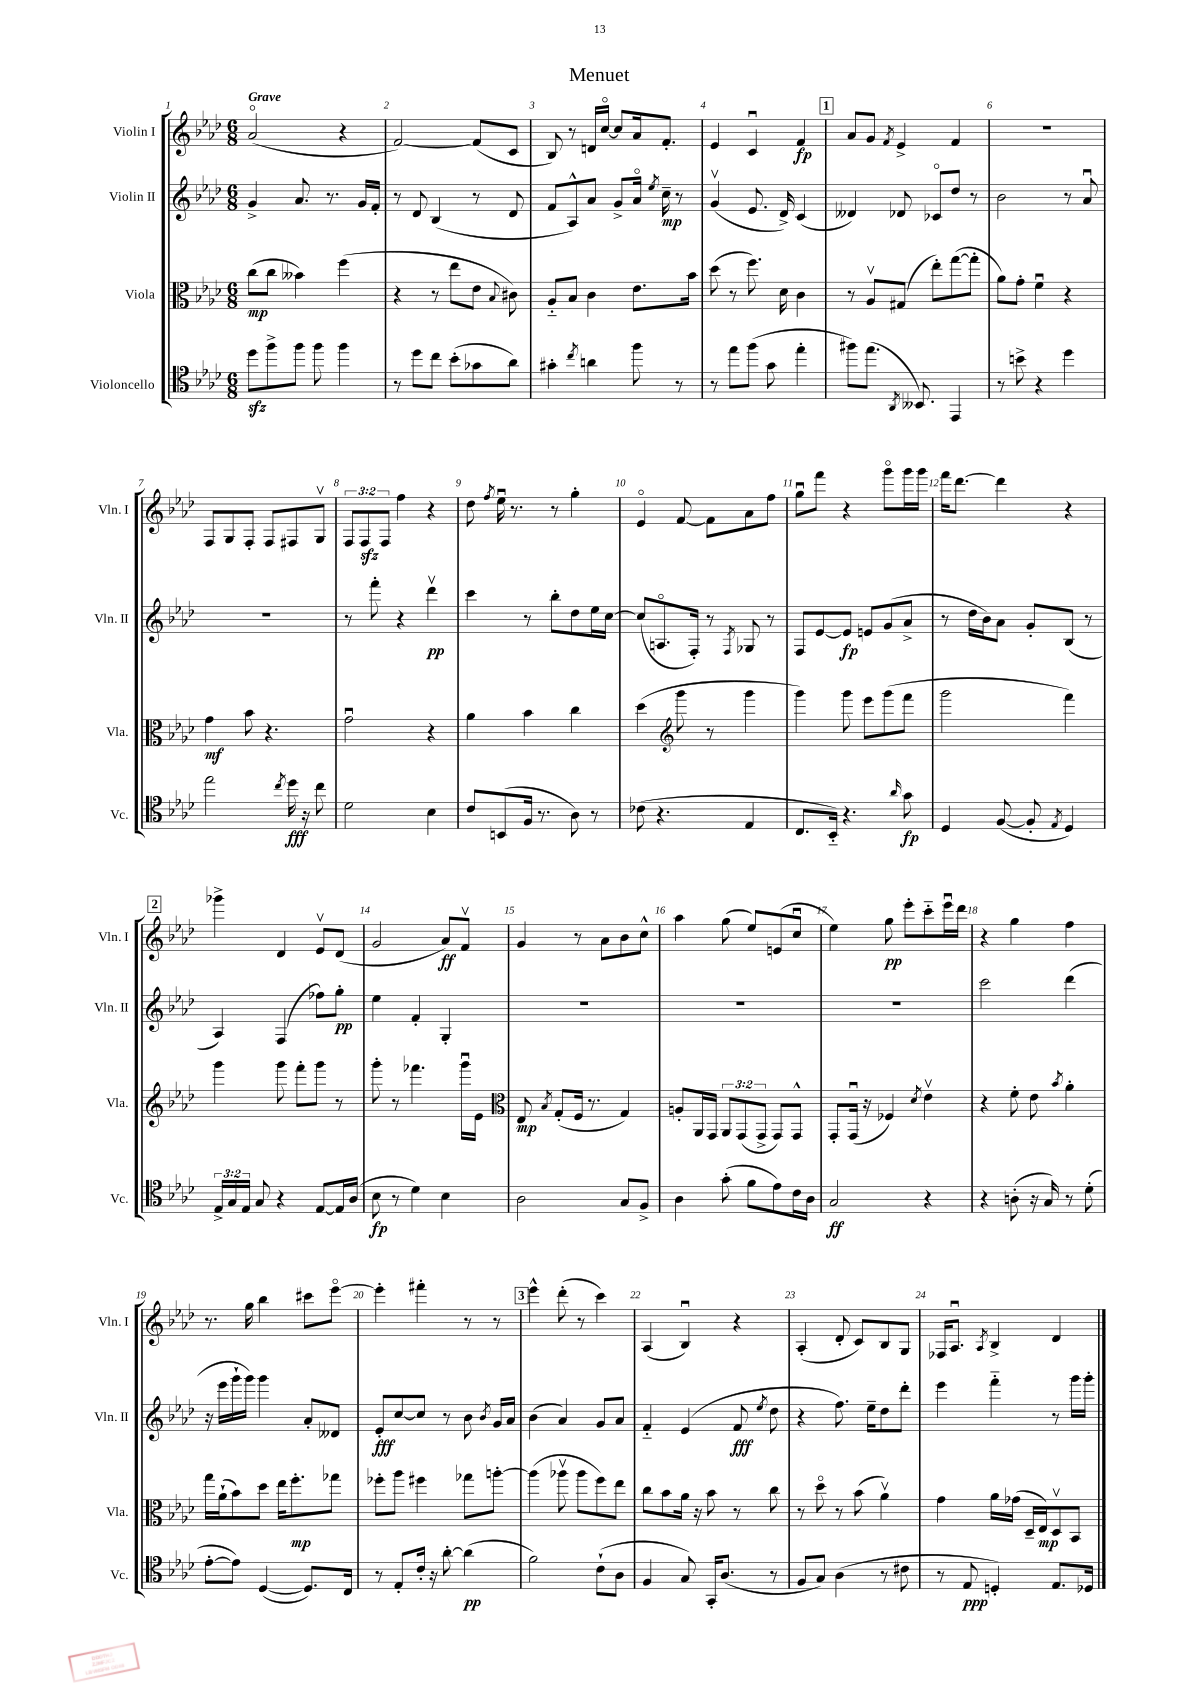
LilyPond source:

\header { title = "Menuet" }
<<
\new StaffGroup <<
\new Staff = "s0" \with { instrumentName = "Violin I" shortInstrumentName = "Vln. I" } {
    \clef treble \key aes \major \numericTimeSignature \time 6/8 \override Staff.TupletNumber.text = #tuplet-number::calc-fraction-text \tempo "Grave"
    \autoBeamOff aes'2\flageolet( r4 |
    f'2~) f'8[( c'8] |
    bes8) r8 d'16[ c''16]~\flageolet c''8[ aes'16 f'8.]-. |
    ees'4 c'4\downbow f'4\fp |
    \mark \markup { \box "1" } aes'8[ g'8] \acciaccatura { f'8 } ees'4-> f'4 |
    R2. |
    f8[ g8 f8]-. f8[ fis8 g8]\upbow |
    \tuplet 3/2 { f8[ f8\sfz f8] } f''4 r4 |
    des''8 \acciaccatura { f''8 } ees''16\downbow r8. r8 g''4-. |
    ees'4\flageolet f'8~ f'8[ aes'8 f''8] |
    g''8[\downbow f'''8] r4 g'''8[\flageolet g'''16 g'''16] |
    f'''16[ des'''8.]~ des'''4 r4 |
    \mark \markup { \box "2" } ges'''4-> des'4 ees'8[\upbow des'8]( |
    g'2 aes'8[\ff) f'8]\upbow |
    g'4 r8 aes'8[ bes'8 c''8]-^ |
    aes''4 g''8( ees''8[) e'8( c''8]\downbow |
    ees''4) g''8\pp ees'''8[-. c'''8-_ ees'''16\downbow des'''16] |
    r4 g''4 f''4 |
    r8. g''16 bes''4 cis'''8[ ees'''8]~\flageolet |
    ees'''4-. fis'''4-. r8 r8 |
    \mark \markup { \box "3" } ees'''4-^ des'''8-.( r8 c'''4) |
    aes4( bes4\downbow) r4 |
    aes4-.( des'8-. c'8[) bes8 g8] |
    fes16[ aes8.]\downbow \acciaccatura { aes8 } bes4-> des'4 \bar "|." |
}
\new Staff = "s1" \with { instrumentName = "Violin II" shortInstrumentName = "Vln. II" } {
    \clef treble \key aes \major \numericTimeSignature \time 6/8
    \autoBeamOff g'4-> aes'8. r8. g'16[ f'16]-. |
    r8 des'8 bes4( r8 des'8 |
    f'8[ aes8-^) aes'8] g'8[-> aes'16]\flageolet \acciaccatura { ees''8 } c''16--\mp r8 |
    g'4\upbow( ees'8. des'16->) c'4( |
    \mark \markup { \box "1" } deses'4) des'8 ces'8[\flageolet des''8] r8 |
    bes'2 r8 aes'8\downbow |
    R2. |
    r8 f'''8-. r4 des'''4\upbow\pp |
    c'''4 r8 bes''8[-. des''8 ees''16 c''16]~ |
    c''8[( a8.\flageolet f16]-.) r8 \acciaccatura { f8 } ges8 r8 |
    f8[ ees'8~ ees'8]\fp e'8[ g'8( aes'8]-> |
    r8 des''16[ bes'16) aes'8] g'8[-. bes8]( r8 |
    \mark \markup { \box "2" } aes4) f4( fes''8[) g''8]-.\pp |
    ees''4 f'4-. g4-. |
    R2. |
    R2. |
    R2. |
    c'''2 des'''4( |
    r16 ees'''16[ g'''16-! g'''16]) g'''4 aes'8[-. deses'8] |
    ees'8[-.\fff c''8~ c''8] r8 bes'8 \acciaccatura { bes'8 } g'16[ aes'16] |
    \mark \markup { \box "3" } bes'4( aes'4) g'8[ aes'8] |
    f'4-_ ees'4( f'8\fff \acciaccatura { ees''8 } des''8 |
    r4 f''8.) ees''16[-- des''8 des'''8]-. |
    ees'''4 f'''4-_ r8 g'''16[ g'''16]-. \bar "|." |
}
\new Staff = "s2" \with { instrumentName = "Viola" shortInstrumentName = "Vla." } {
    \clef alto \key aes \major \numericTimeSignature \time 6/8 \override Staff.TupletNumber.text = #tuplet-number::calc-fraction-text
    \autoBeamOff c''8[\mp( c''8] beses'4) f''4( |
    r4 r8 ees''8[ ees'8] \appoggiatura { bes8 } cis'8) |
    aes8[-_ bes8] c'4 ees'8.[ bes'16] |
    des''8( r8 f''8.) des'16 c'4 |
    \mark \markup { \box "1" } r8 aes8[\upbow gis8]( ees''8[-.) g''8~( g''8]-. |
    aes'8[) g'8]-. f'4\downbow r4 |
    g'4\mf bes'8 r4. |
    g'2\downbow r4 |
    aes'4 bes'4 c''4 |
    des''4( \clef treble g'''8 r8 g'''4 |
    g'''4) g'''8 ees'''8[ g'''8( f'''8] |
    g'''2 f'''4) |
    \mark \markup { \box "2" } g'''4 g'''8 f'''8[-. g'''8] r8 |
    g'''8-. r8 fes'''4. g'''16[\downbow ees'16] |
    \clef alto ees8\mp \acciaccatura { bes8 } g8[-.( f16] r8. g4) |
    a8[-. aes,16 g,16] \tuplet 3/2 { aes,8[ g,8( g,8]-> } g,8[) g,8]-^ |
    g,8[-. g,16]\downbow( r16 fes4) \acciaccatura { des'8 } ees'4\upbow |
    r4 f'8-. ees'8 \acciaccatura { bes'8 } aes'4-. |
    g''16[ aes'16-!( bes'8) des''8] ees''16[ f''8.-.\mp ges''8] |
    fes''8[-. aes''8] fis''4 ges''8[ a''8]~-. |
    \mark \markup { \box "3" } a''4( aes''8\upbow aes''8[ f''8) ees''8] |
    c''8[ bes'8 aes'16] r16 bes'8 r8 c''8 |
    r8 des''8\flageolet r8 bes'8( aes'4\upbow) |
    g'4 aes'16[ ges'16]( des16[-- ees16\mp) des8\upbow bes,8] \bar "|." |
}
\new Staff = "s3" \with { instrumentName = "Violoncello" shortInstrumentName = "Vc." } {
    \clef tenor \key aes \major \numericTimeSignature \time 6/8 \override Staff.TupletNumber.text = #tuplet-number::calc-fraction-text
    \autoBeamOff des''8[\sfz f''8-> f''8] f''8 f''4 |
    r8 des''8[ c''8] bes'8[-.( ges'8 aes'8]) |
    gis'4-. \acciaccatura { c''8 } a'4 f''8 r8 |
    r8 ees''8[ f''8]( g'8 ees''4-. |
    \mark \markup { \box "1" } fis''8[) ees''8.]( \acciaccatura { aes,8 } beses,8.) ees,4 |
    r8 b'8-> r4 des''4 |
    ees''2 \acciaccatura { c''8 } des''16\fff r16 c''8 |
    des'2 bes4 |
    c'8[ b,8( f16] r8. aes8) r8 |
    ces'8( r4. ees4 |
    c8.[ bes,16]-_) r4. \grace { aes'16 } g'8\fp |
    des4 f8~( f8-. \acciaccatura { ees8 } des4) |
    \mark \markup { \box "2" } \tuplet 3/2 { ees16[-> g16 ees16] } g8 r4 ees8[~ ees16 aes16]( |
    bes8\fp r8 des'4) bes4 |
    aes2 g8[ f8]-> |
    aes4 g'8-.( f'8[ ees'8) c'16 aes16] |
    g2\ff r4 |
    r4 a8-.( r16 g16) r8 des'8-.( |
    ees'8[~-. ees'8]) des4~( des8.[) c16] |
    r8 ees8[-. c'16]-. r16 aes'8~-. aes'4\pp( |
    \mark \markup { \box "3" } f'2) c'8[-!( aes8] |
    f4 g8) g,16[-. aes8.]( r8 |
    f8[ g8]) aes4( r8 cis'8 |
    r8 ees8\ppp d4-.) ees8.[ des16] \bar "|." |
}
>>
>>
\layout { \context { \Score \override BarNumber.break-visibility = ##(#f #t #t) barNumberVisibility = #all-bar-numbers-visible } }
